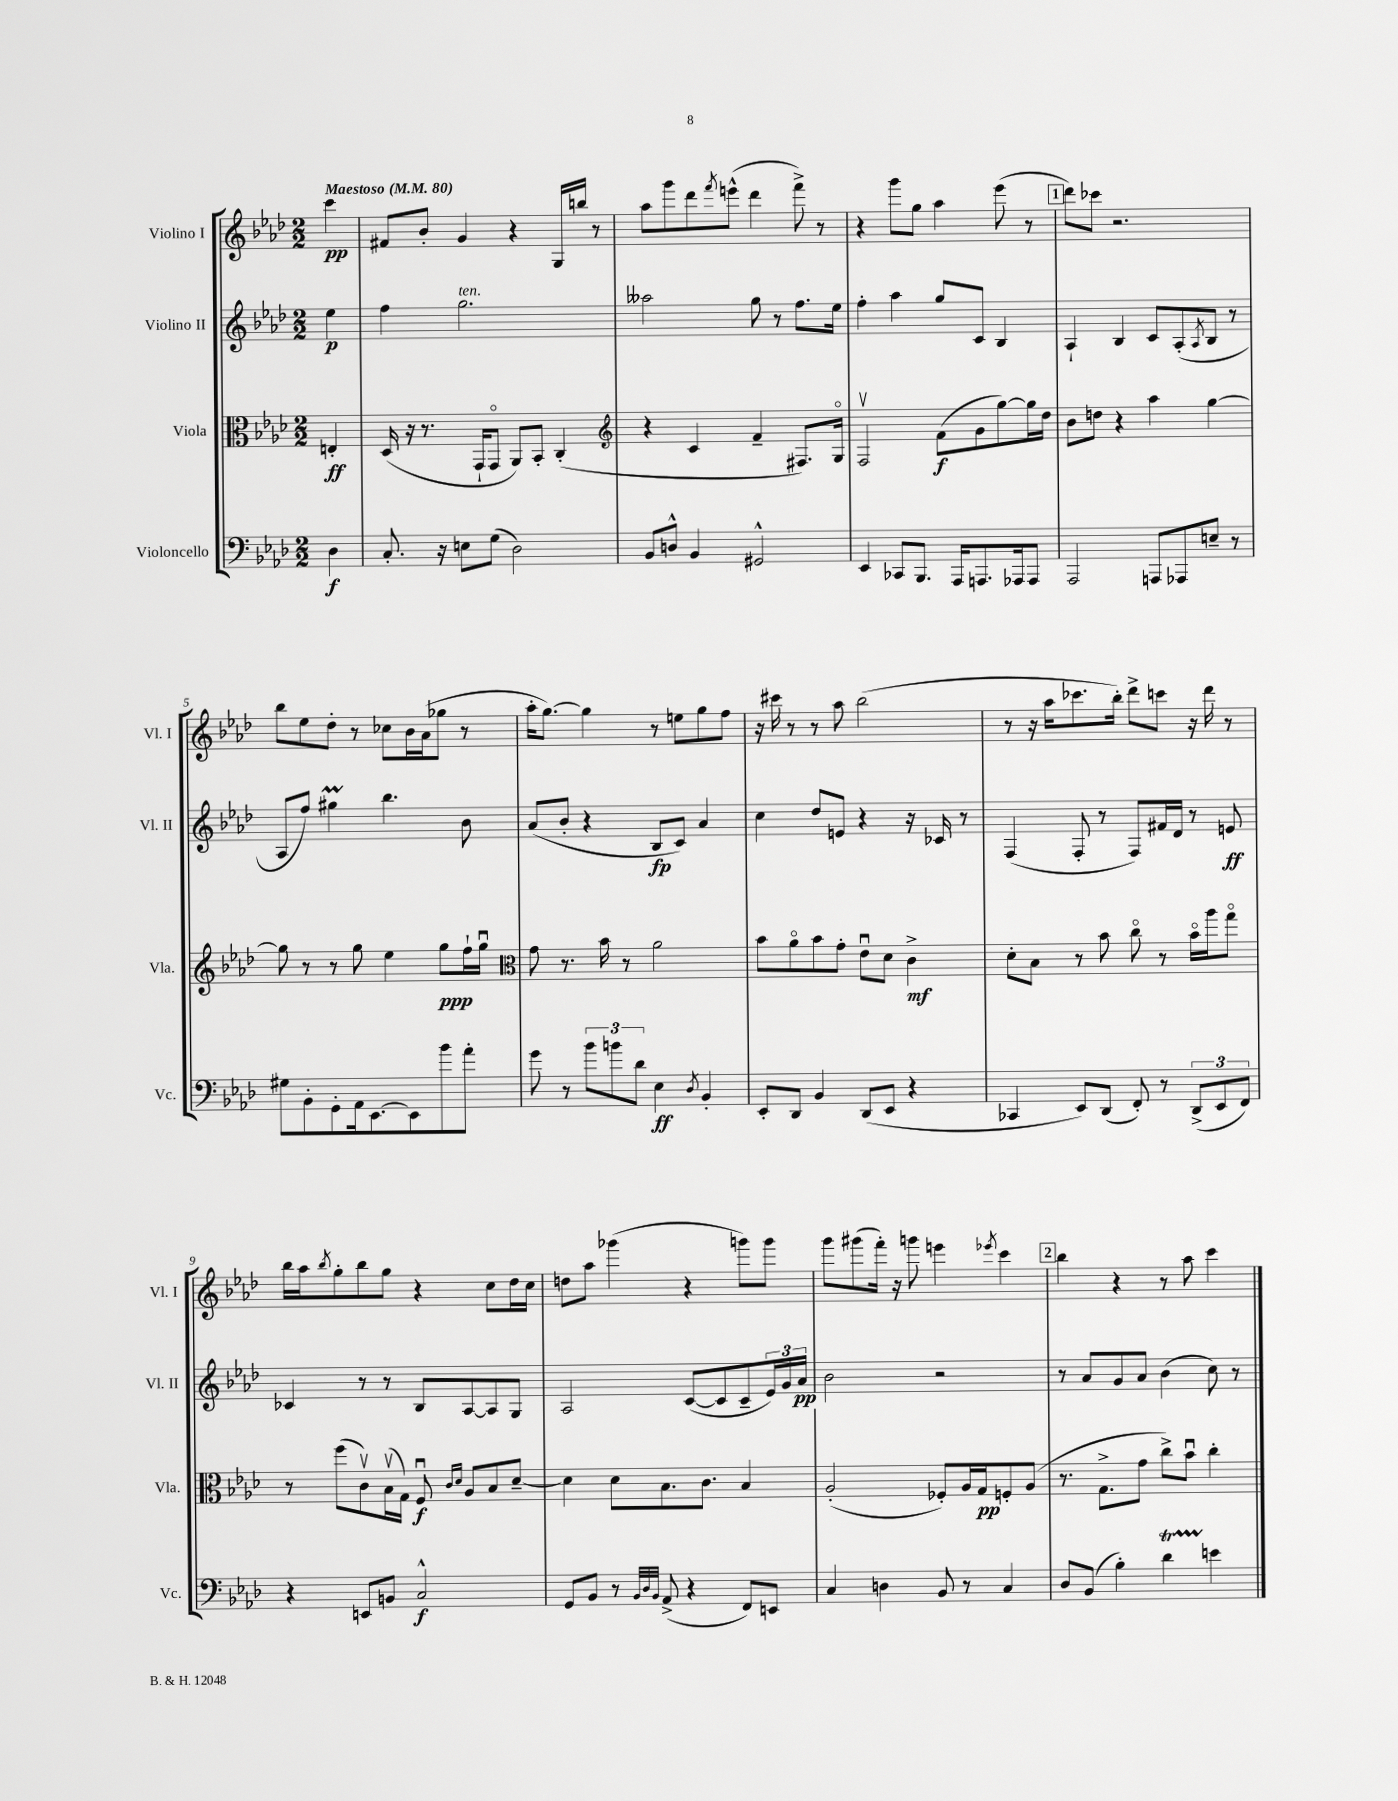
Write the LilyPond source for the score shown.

<<
\new StaffGroup <<
\new Staff = "s0" \with { instrumentName = "Violino I" shortInstrumentName = "Vl. I" } {
    \clef treble \key aes \major \numericTimeSignature \time 2/2 \partial 4 \tempo "Maestoso" 4 = 80
    c'''4\pp |
    fis'8 bes'8-. g'4 r4 g16 b''16 r8 |
    aes''8 g'''8 des'''8 \acciaccatura { f'''8 } e'''8-^( des'''4 f'''8->) r8 |
    r4 g'''8 g''8 aes''4 ees'''8( r8 |
    \mark \markup { \box "1" } des'''8) ces'''8 r2. |
    bes''8 ees''8 des''8-. r8 ces''8 bes'16 aes'16( ges''8 r8 |
    aes''16-. g''8.~) g''4 r8 e''8 g''8 f''8 |
    r16 cis'''16 r8 r8 aes''8 bes''2( |
    r8 r16 aes''16 ces'''8. bes''16-.) des'''8-> c'''8 r16 des'''16 r8 |
    bes''16 aes''16 \acciaccatura { bes''8 } g''8-. bes''8 g''8 r4 c''8 des''16 c''16 |
    d''8 aes''8 ges'''4( r4 g'''8) g'''8 |
    g'''8 gis'''8( f'''16-.) r16 g'''8 e'''4 \acciaccatura { ees'''8 } c'''4 |
    \mark \markup { \box "2" } bes''4 r4 r8 aes''8 c'''4 \bar "|." |
}
\new Staff = "s1" \with { instrumentName = "Violino II" shortInstrumentName = "Vl. II" } {
    \clef treble \key aes \major \numericTimeSignature \time 2/2 \partial 4
    ees''4\p |
    f''4 g''2.^\markup { \italic "ten." } |
    aeses''2 g''8 r8 f''8. ees''16 |
    f''4-. aes''4 g''8 c'8 bes4 |
    \mark \markup { \box "1" } aes4-! bes4 c'8 aes8-.( \acciaccatura { aes8 } bes8 r8 |
    aes8 f''8) gis''4\prall bes''4. bes'8 |
    aes'8( bes'8-. r4 bes8\fp c'8) aes'4 |
    c''4 des''8 e'8 r4 r16 ces'16 r8 |
    f4( f8-. r8 f8) fis'16 des'16 r8 e'8\ff |
    ces'4 r8 r8 bes8 aes8~ aes8 g8 |
    aes2 c'8~( c'8 c'8-- \tuplet 3/2 { ees'16) g'16 aes'16\pp } |
    bes'2 r2 |
    \mark \markup { \box "2" } r8 aes'8 g'8 aes'8 bes'4( c''8) r8 \bar "|." |
}
\new Staff = "s2" \with { instrumentName = "Viola" shortInstrumentName = "Vla." } {
    \clef alto \key aes \major \numericTimeSignature \time 2/2 \partial 4
    e4-.\ff |
    des16( r16 r8. g,16-! g,8\flageolet aes,8) bes,8-. c4-.( |
    \clef treble r4 c'4 f'4-- fis8.) g16\flageolet |
    f2\upbow f'8\f( g'8 g''8~) g''16 des''16 |
    \mark \markup { \box "1" } bes'8 d''8 r4 aes''4 g''4~ |
    g''8 r8 r8 g''8 ees''4 g''8\ppp f''16-! g''16\downbow |
    \clef alto g'8 r8. bes'16 r8 aes'2 |
    bes'8 aes'8\flageolet bes'8 g'8-. ees'8\downbow des'8 c'4->\mf |
    des'8-. bes8 r8 bes'8 c''8\flageolet r8 bes'16\flageolet aes''16 g''8\flageolet |
    r8 f''8( c'8\upbow) bes16\upbow( g16) f8\downbow\f \grace { c'16 des'16 } aes8 bes8 des'8~-- |
    des'4 des'8 bes8. c'8. bes4 |
    aes2-.( fes8-.) aes16 g16\pp f8-. aes8( |
    \mark \markup { \box "2" } r8. g8.-> g'8 c''8->) bes'8\downbow c''4-. \bar "|." |
}
\new Staff = "s3" \with { instrumentName = "Violoncello" shortInstrumentName = "Vc." } {
    \clef bass \key aes \major \numericTimeSignature \time 2/2 \partial 4
    des4\f |
    c8.-. r16 e8 g8( des2) |
    bes,8 d8-^ bes,4 gis,2-^ |
    ees,4 ces,8 bes,,8. aes,,16 a,,8. aes,,16 aes,,8 |
    \mark \markup { \box "1" } aes,,2 a,,8 aes,,8 e8-- r8 |
    gis8 bes,8-. g,8-. aes,16 ees,8.~ ees,8 bes'8 aes'8-. |
    g'8 r8 \tuplet 3/2 { bes'8 b'8 des'8 } ees4\ff \acciaccatura { des8 } bes,4-. |
    ees,8-. des,8 bes,4 des,8( ees,8 r4 |
    ces,4 ees,8) des,8( f,8-.) r8 \tuplet 3/2 { des,8->( ees,8 f,8) } |
    r4 e,8 b,8 c2-^\f |
    g,8 bes,8 r8 \grace { bes,32 des32 bes,32 } aes,8->( r4 f,8) e,8 |
    c4 d4 bes,8 r8 c4 |
    \mark \markup { \box "2" } des8 bes,8( bes4-.) des'4\startTrillSpan e'4\stopTrillSpan \bar "|." |
}
>>
>>
